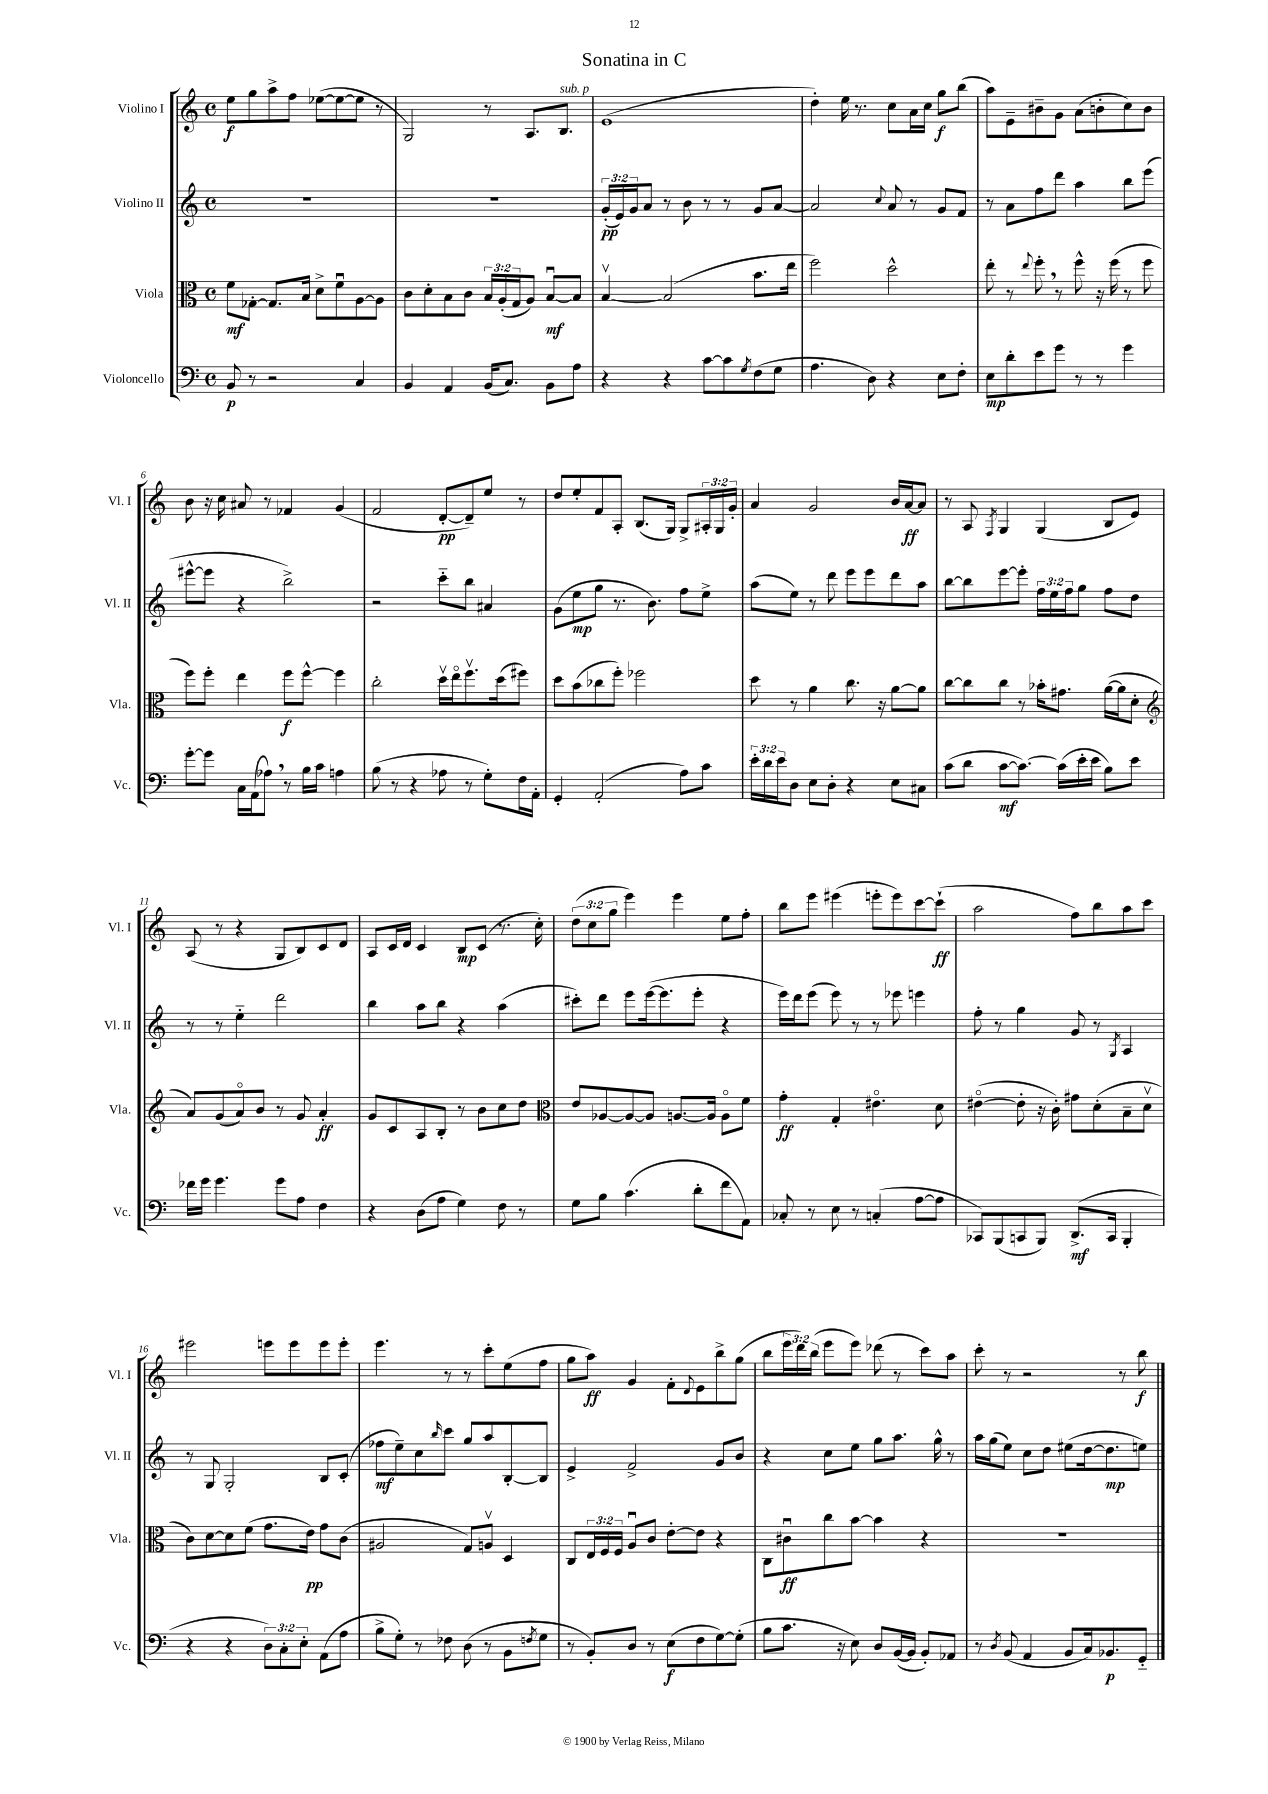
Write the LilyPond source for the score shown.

\header { title = "Sonatina in C" }
<<
\new StaffGroup <<
\new Staff = "s0" \with { instrumentName = "Violino I" shortInstrumentName = "Vl. I" } {
    \clef treble \key c \major \defaultTimeSignature \time 4/4 \override Staff.TupletNumber.text = #tuplet-number::calc-fraction-text
    e''8\f g''8 a''8-> f''8 ees''8~( ees''8~ ees''8 r8 |
    g2) r8 a8. b8.^\markup { \italic "sub. p" } |
    e'1( |
    d''4-.) e''16 r8. c''8 a'16 c''16 g''8\f b''8( |
    a''8) e'8-- bis'8-- g'8 a'8( b'8-. c''8) b'8 |
    b'8 r16 c''16 ais'8 r8 fes'4 g'4( |
    f'2 d'8~-.\pp d'8--) e''8 r8 |
    d''8 e''8-. f'8 a8-. b8.( g16) g8-> \tuplet 3/2 { ais16-. g16 g'16-. } |
    a'4 g'2 b'16 a'16~\ff a'8 |
    r8 a8 \acciaccatura { f8 } g4 g4( b8 e'8) |
    a8( r8 r4 g8 b8) c'8 d'8 |
    a8 c'16 d'16 c'4 b8\mp c'8( r8. c''16-.) |
    \tuplet 3/2 { d''8( c''8 g''8 } e'''4) e'''4 e''8 f''8-. |
    b''8 e'''8 eis'''4( e'''8-. e'''8) c'''8~ c'''8-!\ff( |
    a''2 f''8) b''8 a''8 c'''8 |
    eis'''2 e'''8 e'''8 e'''8 e'''8-. |
    e'''4. r8 r8 c'''8-. e''8( f''8 |
    g''8 a''8\ff) g'4 f'8-. \appoggiatura { d'8 } e'8 b''8-> g''8( |
    b''8 \tuplet 3/2 { e'''16 d'''16) b''16( } e'''8 e'''8) des'''8( r8 c'''8) a''8 |
    c'''8-. r8 r2 r8 b''8\f \bar "|." |
}
\new Staff = "s1" \with { instrumentName = "Violino II" shortInstrumentName = "Vl. II" } {
    \clef treble \key c \major \defaultTimeSignature \time 4/4 \override Staff.TupletNumber.text = #tuplet-number::calc-fraction-text
    R1 |
    R1 |
    \tuplet 3/2 { g'16-.\pp( e'16) g'16 } a'8 r8 b'8 r8 r8 g'8 a'8~ |
    a'2 \appoggiatura { c''8 } a'8 r8 g'8 f'8 |
    r8 a'8 f''8 d'''8 a''4 b''8 e'''8( |
    eis'''8~-^ eis'''8 r4 b''2->) |
    r2 c'''8-_ b''8 ais'4 |
    g'8( e''8\mp g''8 r8. b'8.) f''8 e''8-> |
    a''8( e''8) r8 d'''8 e'''8 e'''8 d'''8 a''8 |
    b''8~ b''8 e'''8~ e'''8-. \tuplet 3/2 { f''16 e''16 f''16 } g''8 f''8 d''8 |
    r8 r8 e''4-_ d'''2 |
    b''4 a''8 b''8 r4 a''4( |
    cis'''8-.) d'''8 e'''8 e'''16~( e'''8. e'''8-. r4 |
    e'''16) d'''16 e'''8( e'''8) r8 r8 ees'''8 e'''4 |
    f''8-. r8 g''4 g'8 r8 \acciaccatura { g8 } a4 |
    r8 g8 g2-. b8 c'8-.( |
    fes''8\mf e''8--) c''8 \grace { b''16 } c'''8 g''8 a''8 b8~-. b8 |
    e'4-> f'2-> g'8 b'8 |
    r4 c''8 e''8 g''8 a''8. g''16-^ r8 |
    a''16 g''16( e''8) c''8 d''8 eis''8( d''16~ d''8.\mp e''8) \bar "|." |
}
\new Staff = "s2" \with { instrumentName = "Viola" shortInstrumentName = "Vla." } {
    \clef alto \key c \major \defaultTimeSignature \time 4/4 \override Staff.TupletNumber.text = #tuplet-number::calc-fraction-text
    f'8\mf ges8~-. ges8. b16 d'8-> f'8\downbow a8~ a8 |
    c'8 d'8-. b8 c'8 \tuplet 3/2 { b16 a16-.( g16 } a8) b8~\downbow\mf b8 |
    b4~\upbow b2( b'8. e''16 |
    f''2) d''2-^ |
    e''8-. r8 \appoggiatura { e''8 } f''8-. \breathe r8 f''8-^ r16 f''16( r8 f''8 |
    f''8) f''8-. e''4 f''8\f f''8~-^ f''4 |
    c''2-. d''16\upbow e''16\flageolet f''8.\upbow d''16( fis''8) |
    d''8 b'8( ces''8 f''8-.) fes''2 |
    d''8 r8 a'4 c''8. r16 a'8~ a'8 |
    c''8~ c''8 c''8 r8 bes'16-. gis'8. a'16~( a'16 d'8-. |
    \clef treble a'8) g'8( a'8\flageolet) b'8 r8 g'8 a'4-.\ff |
    g'8 c'8 a8 b8-. r8 b'8 c''8 d''8 |
    \clef alto e'8 aes8~ aes8~ aes8 a8.~ a16 a8\flageolet f'8 |
    g'4-.\ff g4-. eis'4.\flageolet d'8 |
    eis'4~\flageolet( eis'8-. r16 c'16-.) gis'8 d'8-.( b8-- d'8\upbow |
    c'8) d'8~ d'8 f'8( g'8. e'16\pp) g'8 c'8( |
    ais2 g8) a8\upbow d4 |
    c8 \tuplet 3/2 { e16 f16 f16 } a8\downbow c'8 e'8~-. e'8 r4 |
    c8 cis'8\downbow\ff c''8 b'8~ b'4 r4 |
    r1 \bar "|." |
}
\new Staff = "s3" \with { instrumentName = "Violoncello" shortInstrumentName = "Vc." } {
    \clef bass \key c \major \defaultTimeSignature \time 4/4 \override Staff.TupletNumber.text = #tuplet-number::calc-fraction-text
    b,8\p r8 r2 c4 |
    b,4 a,4 b,16( c8.) b,8 a8 |
    r4 r4 c'8~ c'8 \acciaccatura { g8 } f8( g8 |
    a4. d8) r4 e8 f8-. |
    e8\mp d'8-. e'8 g'8 r8 r8 g'4 |
    g'8~-. g'8 c16 a,16( aes8) \breathe r8 b16 c'16 a4 |
    b8( r8 r4 aes8 r8 g8-.) f16 a,16-. |
    g,4-. a,2-.( a8) c'8 |
    \tuplet 3/2 { e'16-. d'16 e'16 } d8 e8 d8-. r4 e8 cis8 |
    c'8( d'8 c'8~\mf c'8.~) c'16( e'16-. e'16 b8) e'8 |
    fes'16 g'16 g'4. g'8 a8 f4 |
    r4 d8( a8 g4) f8 r8 |
    g8 b8 c'4.( d'8-. f'8 a,8) |
    ces8-. r8 e8 r8 c4-.( a8~ a8 |
    ces,8) b,,8( c,8 b,,8) d,8.->\mf( c,16 b,,4-. |
    r4 r4 \tuplet 3/2 { d8) c8-. e8-. } a,8( a8 |
    b8-> g8-.) r8 fes8 d8( r8 b,8 \acciaccatura { f8 } g8 |
    r8 b,8-.) d8 r8 e8\f( f8 g8~) g8-.( |
    b8 c'8. r16 e8) d8 b,16~( b,16 b,8-.) aes,8 |
    r8 \acciaccatura { d8 } b,8( a,4 b,8 c16) bes,8.\p g,8-_ \bar "|." |
}
>>
>>
